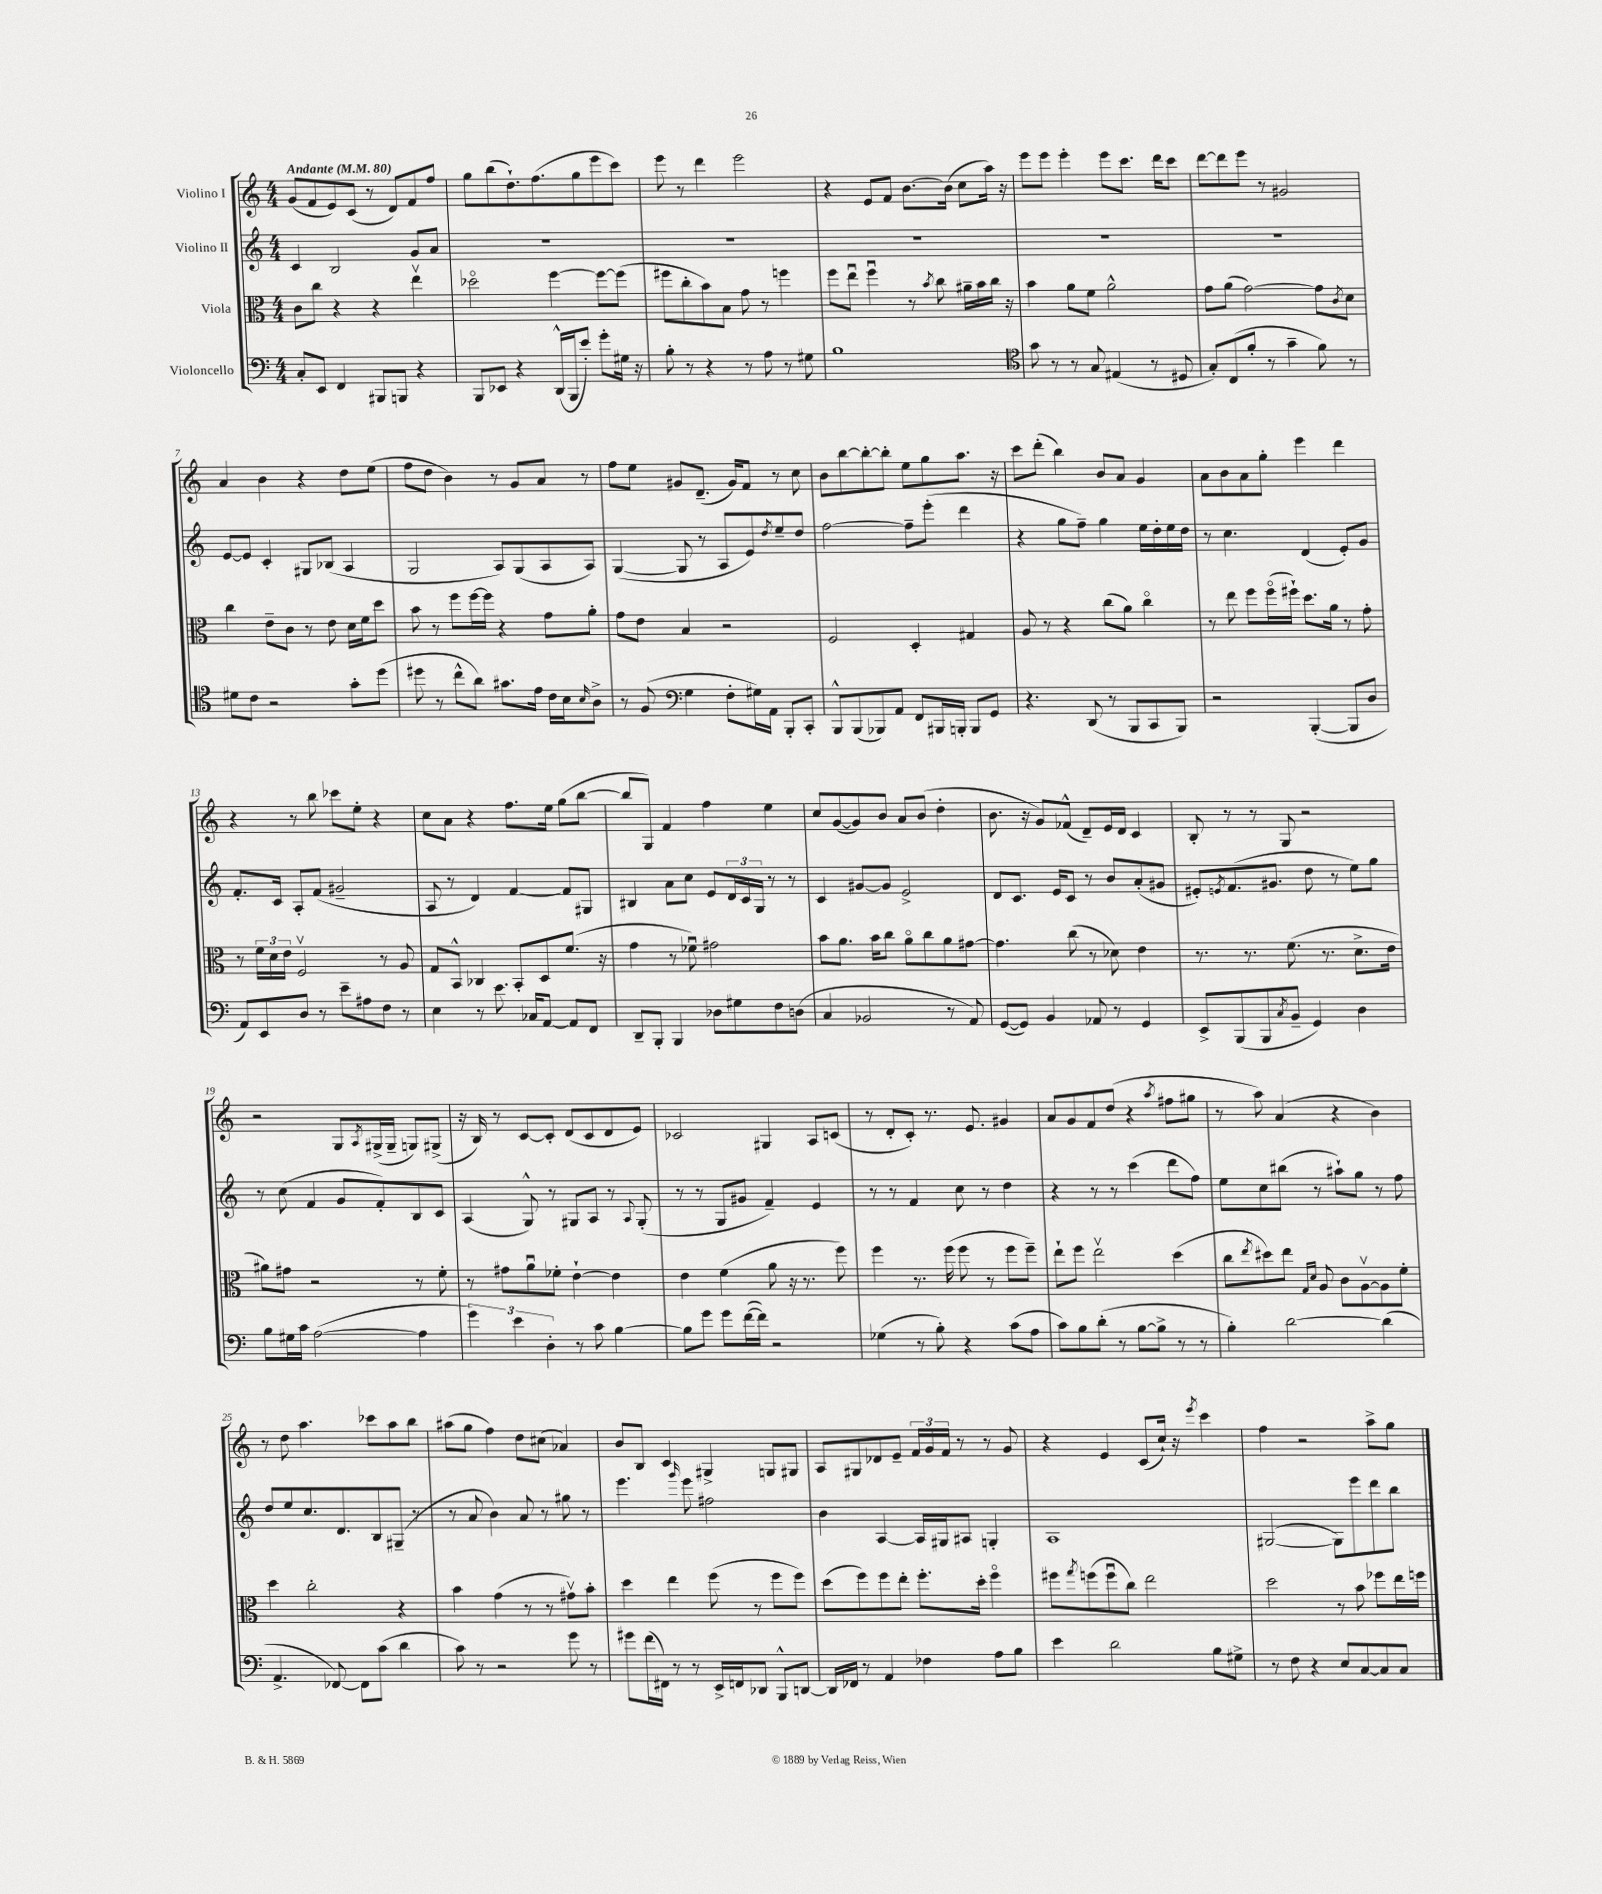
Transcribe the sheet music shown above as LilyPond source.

<<
\new StaffGroup <<
\new Staff = "s0" \with { instrumentName = "Violino I" } {
    \clef treble \key c \major \numericTimeSignature \time 4/4 \tempo "Andante" 4 = 80
    g'8( f'8 e'8) c'8( r8 d'8) f'8 f''8 |
    g''8 b''8( d''8.-!) f''8.( g''8 e'''8 c'''8) |
    e'''8 r8 d'''4 e'''2 |
    r4 e'8 f'8 b'8.~ b'16( c''8 a''16) r16 |
    e'''8 e'''8 e'''4-. e'''8 c'''8. d'''16 c'''8 |
    d'''8~ d'''8 e'''8 r8 gis'2 |
    a'4 b'4 r4 d''8 e''8( |
    f''8 d''8 b'4) r8 g'8 a'8 r8 |
    f''8 e''8 gis'8 d'8.--( gis'16) f'8 r8 c''8 |
    b'8 b''8~ b''8~-. b''8-. e''8 g''8 a''8. r16 |
    c'''8 d'''8-.( b''4) b'8 a'8 g'4 |
    a'8 b'8 a'8 g''8-. e'''4 d'''4 |
    r4 r8 b''8 ces'''8 e''8-. r4 |
    c''8 a'8 r4 f''8. e''16 g''8( b''8~ |
    b''8 g8) f'4 f''4 e''4 |
    c''8 g'8~( g'8) b'8 a'8 b'8( d''4-. |
    b'8. r16 g'8) fes'8-^( d'8--) e'16 d'16 c'4 |
    b8-. r8 r8 g8 r2 |
    r2 g8 \acciaccatura { a8 } gis16->( gis16-- g8) gis8->( |
    r16 b16) r8 c'8~ c'8-. d'8( c'8 d'8 e'8) |
    ces'2 gis4 a8 c'8( |
    r8 d'8-. c'8-.) r8. e'8. gis'4 |
    a'8 g'8 f'8 d''8( r4 \acciaccatura { a''8 } fis''8 gis''8 |
    r8 a''8) a'4( r4 b'4) |
    r8 d''8 a''4. ces'''8 a''8 b''8 |
    ais''8( g''8 f''4) d''8 cis''8( aes'4) |
    b'8 b8 c'4 gis4-> g8 gis8 |
    a8 gis8 des'8 e'8-- \tuplet 3/2 { f'16 g'16 f'16 } r8 r8 g'8 |
    r4 e'4 c'8( c''16-!) r16 \acciaccatura { e'''8 } c'''4 |
    f''4 r2 a''8-> g''8 \bar "|." |
}
\new Staff = "s1" \with { instrumentName = "Violino II" } {
    \clef treble \key c \major \numericTimeSignature \time 4/4
    c'4 b2 g'8 a'8 |
    R1 |
    R1 |
    R1 |
    R1 |
    R1 |
    e'8~ e'8 c'4-. gis8 bes8( a4 |
    g2 a8) g8( a8 a8) |
    g4~( g8 r8 a8 e'8) \acciaccatura { d''8 } e''8-- d''8 |
    f''2~ f''8-- e'''8-.( d'''4 |
    r4 g''8 f''8--) g''4 e''16 d''16-. e''16 d''16 |
    r8 c''4. d'4( e'8-.) g'8 |
    f'8.-. c'16 a8-. f'8( gis'2-- |
    a8 r8 d'4) f'4~ f'8 gis8 |
    bis4 a'8 c''8 e'8 \tuplet 3/2 { d'16 c'16 g16 } r8 r8 |
    c'4 gis'8~ gis'8 e'2-> |
    d'8 c'8. e'16 c'8 r8 b'8 a'8-.( gis'8 |
    eis'8-.) \acciaccatura { e'8 } f'8.( gis'8. d''8 r8 e''8) g''8 |
    r8 c''8( f'4 g'8 f'8-.) b8 c'8 |
    a4( g8-^) r8 gis8 a8 r8 \appoggiatura { a8 } gis8-.( |
    r8 r8 g8 gis'8 f'4--) e'4 |
    r8 r8 f'4 c''8 r8 d''4 |
    r4 r8 r8 c'''4( d'''8 f''8) |
    e''8 c''8 bis''8( r8 ais''8-!) g''8 r8 f''8 |
    d''8 e''8 c''8. d'8. b8 gis8--( r8 |
    r8 a'8 b'4) a'8 r8 gis''8 r8 |
    e'''4. \grace { g'''16 } e'''8 fis''2 |
    b'4 a4~ a16 gis16 ais8 g4-. |
    a1 |
    gis2~( gis8) e'''8 d'''8 b''8 \bar "|." |
}
\new Staff = "s2" \with { instrumentName = "Viola" } {
    \clef alto \key c \major \numericTimeSignature \time 4/4
    c'8 c''8 r4 r4 e''4\upbow |
    des''2\flageolet f''4~ f''8~ f''8( |
    fis''8 c''8-. b'8) b8 g'8 r8 f''4 |
    f''8 e''8\downbow f''4\downbow r8 \acciaccatura { b'8 } c''8 ais'16-- b'16 c''16 r16 |
    b'4 a'8 f'8 a'2-^ |
    g'8 a'8( g'2~) g'8 \acciaccatura { c'8 } d'8 |
    c''4 e'8-- c'8 r8 e'8 d'16 f'16 d''8 |
    b'8 r8 f''8 f''16~ f''16 r4 g'8 a'8-. |
    g'8 e'8 b4 r2 |
    f2 d4-. gis4 |
    a8 r8 r4 c''8( a'8) c''4\flageolet |
    r8 e''8 f''8 f''16\flageolet( fis''16-!) d''8. a'16 r8 g'8-. |
    r8 \tuplet 3/2 { f'16 d'16 e'16 } f2\upbow r8 a8 |
    g8 b,8-^ ces4 b,8-. d8 f'8.( r16 |
    g'4 r8 fes'8\downbow) gis'2 |
    b'8 a'8. b'16 c''8 a'8\flageolet c''8 a'8 gis'8~ |
    gis'4. c''8( r8 des'8) e'4 |
    r8. r8. f'8.( r8. d'8.-> e'16 |
    ais'8) gis'8 r2 r8 f'8-. |
    r8 gis'8 a'8\downbow fes'8-. e'4~-! e'4 |
    e'4 f'4( a'8 r16 r8. f''8) |
    f''4 r8. f''16( f''8 r8 f''8 f''8--) |
    e''8-! f''8 e''2\upbow d''4( |
    c''8 \acciaccatura { e''8 } dis''8) e''8 \grace { g16 d'16 } a8 c'8 a8~\upbow a8 f'8-. |
    d''4 c''2-. r4 |
    b'4 g'4( r8 r8 gis'8\upbow) b'8-. |
    d''4 e''4 f''8( r8 f''8 f''8) |
    d''8( f''8) f''8 e''8-. f''8.-. d''16-. f''4\flageolet |
    fis''8 \acciaccatura { g''8 } f''8( f''8\downbow c''8) e''2 |
    d''2 r8 b'8 fes''8 e''16 f''16 \bar "|." |
}
\new Staff = "s3" \with { instrumentName = "Violoncello" } {
    \clef bass \key c \major \numericTimeSignature \time 4/4
    c8-. e,8 f,4 bis,,8 b,,8 r4 |
    b,,8 ees,8 r4 d,16-^( b,,16 e'8-.) g'8-. gis16 r16 |
    b8-. r8 r4 r8 a8 r8 gis8 |
    b1 |
    \clef tenor g'8 r8 r8 g8 eis4( r8 dis8 |
    g8-.) c8( f'8-. r8 g'4-- f'8) r8 |
    dis'8 c'8 r2 g'8-. d''8( |
    dis''8 r8 c''8-^ a'8) gis'8. e'16 c'16 b16 \grace { b16 } a8-> |
    r8 f8( \clef bass g4 f8-. gis16) a,16 b,,8-. c,8-. |
    b,,8-^ b,,8( bes,,8) a,8 f,8 bis,,16 b,,16-. b,,8 g,8 |
    r4. d,8( r8 b,,8 c,8 b,,8) |
    r2 b,,4~-.( b,,8 d8 |
    a,8) e,8 d8 r8 e'8-- ais8 f8 r8 |
    e4 r8 e'8. ces16 a,8~ a,8 f,8 |
    d,8-- b,,8-. b,,4 des8 gis8 f8 d8( |
    c4 bes,2 r8 a,8) |
    g,8~( g,8) b,4 aes,8 r8 g,4 |
    e,8-> b,,8( b,,8 \acciaccatura { c8 } b,8-- g,4) d4 |
    b8 gis16 c'16 a2~( a4 |
    \tuplet 3/2 { g'4) e'4 d4-. } r8 c'8 b4~ |
    b8 g'8 g'8 f'16~( f'16) r2 |
    ges4( r8 b8-.) r4 c'8( a8 |
    c'8) b8 d'8-.( r8 b8~ b8-> r8 r8 |
    b4-.) d'2~ d'4( |
    a,4.-> fes,8~) fes,8 c'8( d'4 |
    c'8) r8 r2 g'8 r8 |
    gis'8 f'16( fis,16) r8 r8 e,16-> f,16 des,8 b,,8-^ d,8~ |
    d,16 fes,16 r8 a,4 fes4 a8 b8 |
    e'4 d'2 b8 gis8-> |
    r8 f8 r4 e8 c8~ c8 c8 \bar "|." |
}
>>
>>
